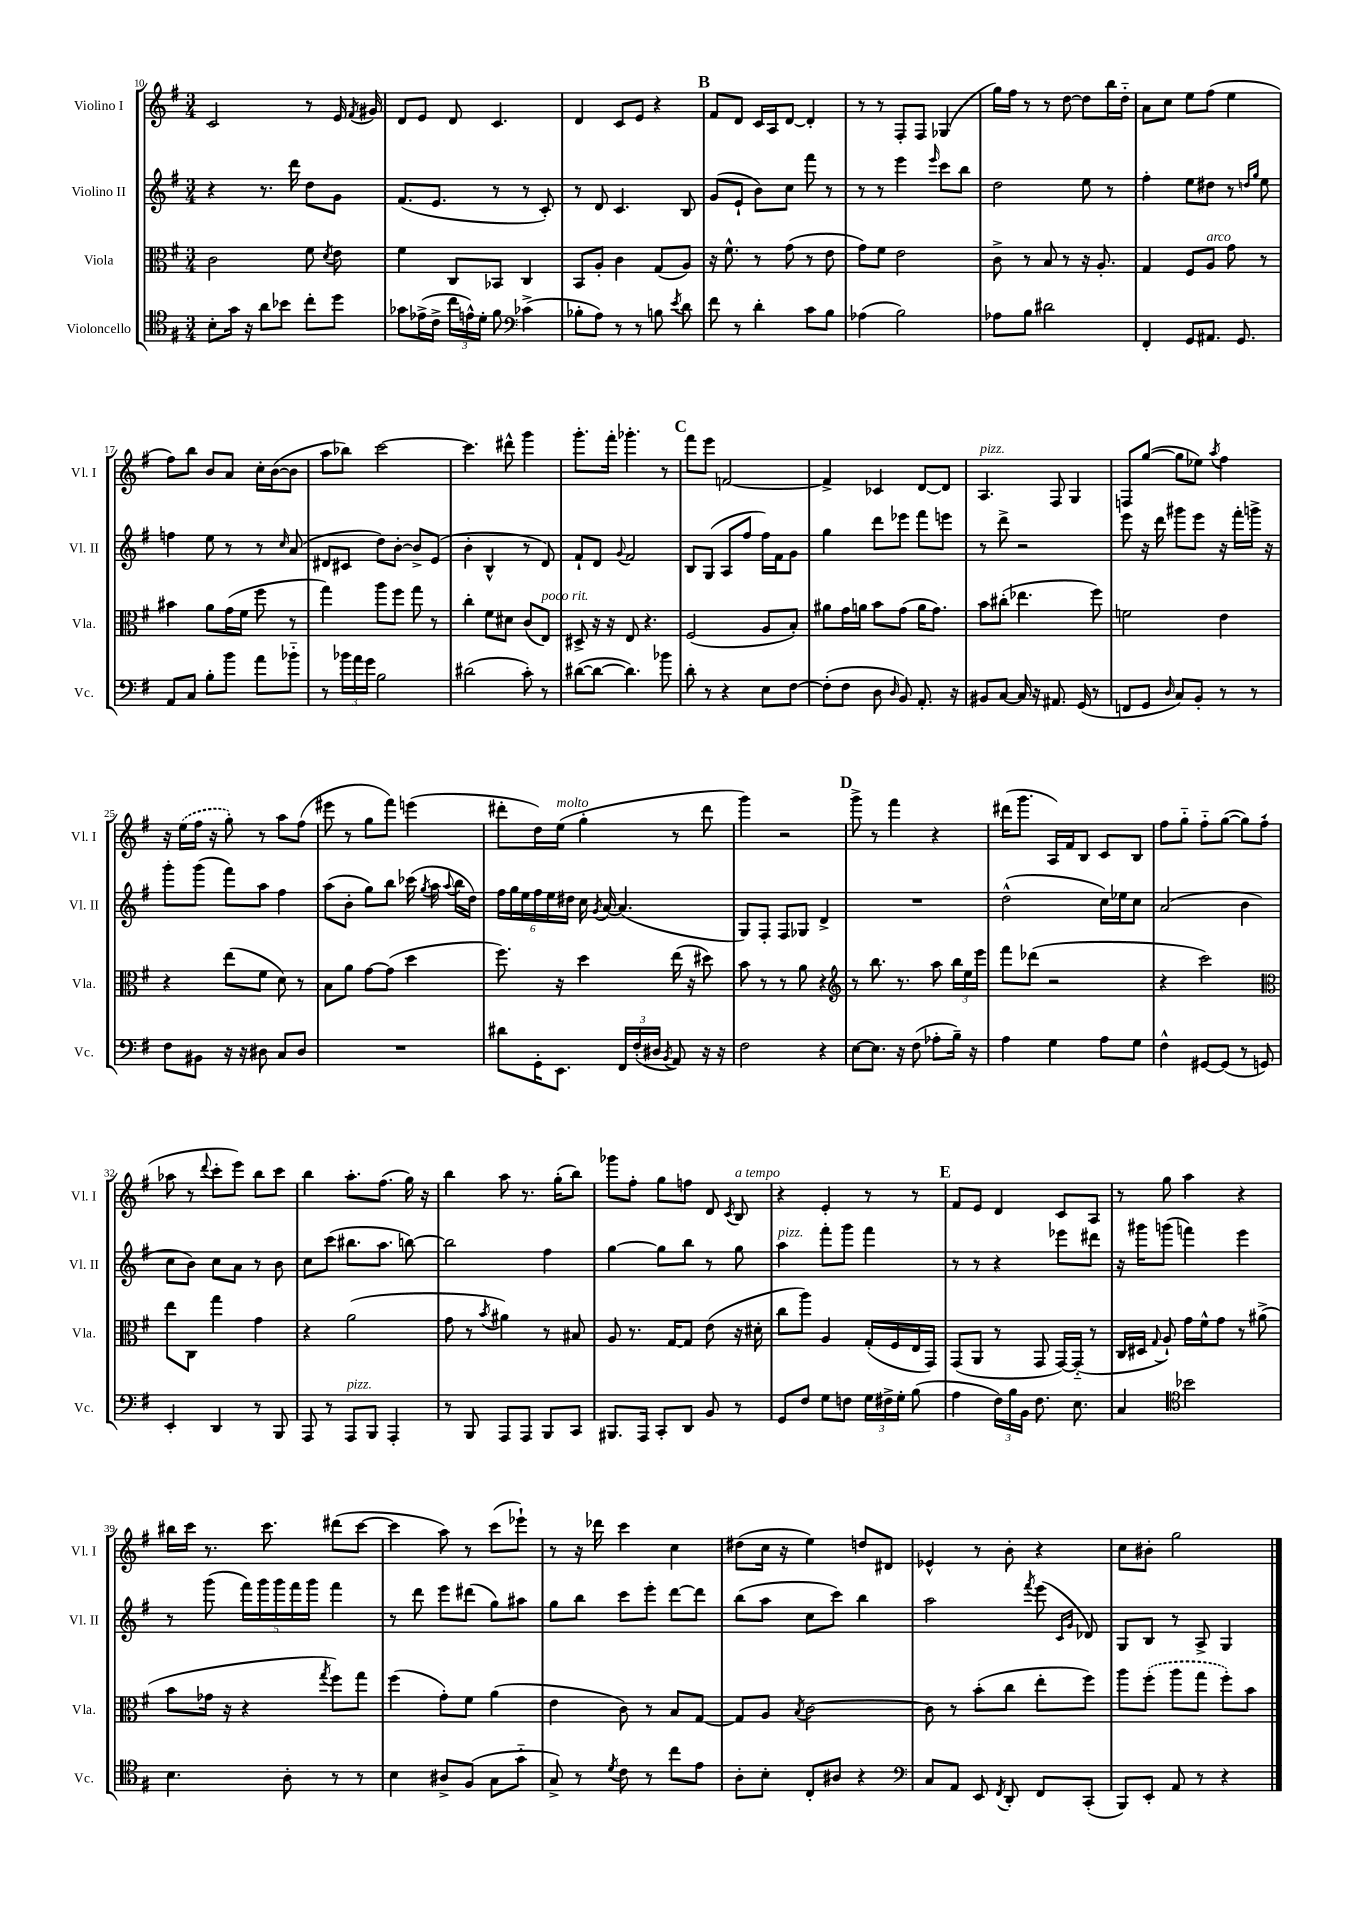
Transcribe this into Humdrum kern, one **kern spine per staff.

**kern	**kern	**kern	**kern
*part4	*part3	*part2	*part1
*staff4	*staff3	*staff2	*staff1
*I"Violoncello	*I"Viola	*I"Violino II	*I"Violino I
*I'Vc.	*I'Vla.	*I'Vl. II	*I'Vl. I
*clefC4	*clefC3	*clefG2	*clefG2
*k[f#]	*k[f#]	*k[f#]	*k[f#]
*M3/4	*M3/4	*M3/4	*M3/4
=10	=10	=10	=10
8B'\L	2c\	4r	2c/
16g\Jk	.	.	.
16r	.	.	.
8a\L	.	8.r	.
8b-X\J	.	.	.
.	.	16ddd\	.
8cc'\L	8f#\	8dd\L	8r
.	8qd/	.	.
8dd\J	8e\	8g\J	16e/
.	.	.	8qf#/
.	.	.	16g#X/
=11	=11	=11	=11
8g-X\L	4f#\	(8.f#/L	8d/L
(16e-X^\L	.	.	8e/J
16c^\JJ	.	8.e/J	.
24cc\LL	8C/L	.	8d/
24en^^\)	.	.	.
24d'\JJ	.	.	.
8f#\	8BB-X/J	8r	4.c/
*clefF4	*	*	*
(4c-X^\	4C/	8r	.
.	.	8c'/)	.
=12	=12	=12	=12
8B-X'\L	8BB/L	8r	4d/
8A\J)	8A'/J	8d/	.
8r	4c\	4.c/	8c/L
8r	.	.	8e/J
8Bn\	(8G/L	.	4r
8qe/	.	.	.
8d\	8A/J)	8B/	.
!!LO:REH:place=s1:t=B
=13	=13	=13	=13
8f#\	16r	(8g/L	8f#/L
.	8.f#^^\	.	.
8r	.	8e`/J	8d/J
4d'\	8r	8b\L)	16c/LL
.	.	.	16A/J
.	(8g\	8cc\J	[8d/J
8c\L	8r	8fff#\	4d'/]
8B\J	8e\	8r	.
=14	=14	=14	=14
(4A-X\	8g\L)	8r	8r
.	8f#\J	8r	8r
2B\)	2e\	4eee\	8F#'/L
.	.	.	8F#/J
.	.	16qqeee/	.
.	.	8ccc\L	(4G-X/
.	.	8bb\J	.
=15	=15	=15	=15
8A-X\L	8c^\	2dd\	16gg\LL)
.	.	.	16ff#\JJ
8B\J	8r	.	8r
2d#X\	8B/	.	8r
.	8r	.	[8dd\
.	16r	8ee\	8dd\L]
.	8.A'/	.	.
.	.	8r	16bb\L
.	.	.	16dd\JJ
=16	=16	=16	=16
4FF#'/	4G/	4ff#'\	8a\L
.	.	.	8cc\J
8GG/L	8F#/L	8ee\L	8ee\L
!	!LO:TX:a:i:t=arco	!	!
8.AA#X/J	8A/J	8dd#X\J	(8ff#\J
.	8g\	8r	4ee\
8.GG/	.	.	.
.	.	16qqddn/LL	.
.	.	16qqgg/JJ	.
.	8r	8ee\	.
!!LO:LB:g=z
=17	=17	=17	=17
8AA/L	4b#X\	4ffn\	8ff#\L)
8C/J	.	.	8bb\J
8B'\L	8a\L	8ee\	8b/L
8b\J	(16g\L	8r	8a/J
.	16f#\JJ	.	.
8a\L	8ff#\	8r	16cc'\LL
.	.	.	([16b\J
.	.	16qqcc/	.
8b-X\J	8r	(8a/	8b\J]
=18	=18	=18	=18
8r	4gg\)	8d#X/L	8aa\L
24b-X\LL	.	8c#X/J	8bb-X\J)
24a\	.	.	.
24g\JJ	.	.	.
2B\	8aa\L	8dd\L)	[2ccc\
.	8ff#\J	[8b'\J	.
.	8gg\	8b^/L]	.
.	8r	(8e/J	.
=19	=19	=19	=19
(2d#X\	4cc'\	4b'\	4.ccc\]
.	8f#\L	4B^^/	.
.	8d#X\J	.	8ddd#X^^\
8c'\)	(8c/L	8r	4ggg\
!	!LO:TX:a:i:t=poco rit.	!	!
8r	8E/J)	8d/)	.
=20	=20	=20	=20
([8d#X\L	8D#X^/	8f#`/L	8.ggg'\L
8d#\J_	16r	8d/J	.
.	16r	.	16fff#'\Jk
.	.	8qqg/	.
4.d#\])	8E/	2f#/	4.ggg-X'\
.	4.r	.	.
8b-X\	.	.	8r
!!LO:REH:place=s1:t=C
=21	=21	=21	=21
8d'\	(2F#/	8B/L	8fff#\L
8r	.	(8G/J	8eee\J
4r	.	8A/L	[2fn/
.	.	8ff#/J	.
8E\L	8A/L	16ff#\LL)	.
.	.	16f#\J	.
[8F#\J	8B'/J)	8g\J	.
=22	=22	=22	=22
(8F#'\L]	8a#X\L	4gg\	4f^/]
8F#\J	16g\L	.	.
.	16an\JJ	.	.
8D\	8b\L	8ddd\L	4c-X/
16qqD/	.	.	.
8BB/)	(8g\J	8eee-X\J	.
8.AA'/	16a\KL	8fff#\L	[8d/L
.	8.g\J)	.	.
.	.	8eeen\J	8d/J]
16r	.	.	.
=23	=23	=23	=23
!	!	!	!LO:TX:a:i:t=pizz.
8BB#X/L	8b\L	8r	4.A/
[8C/J	(8cc#X'\J	8ddd^\	.
16C/]	4.ee-X\	2r	.
16r	.	.	.
8.AA#X/	.	.	8F#/
.	.	.	4G/
(16GG/	.	.	.
8r	8ff#\)	.	.
=24	=24	=24	=24
8FFn/L	2fn\	8eee\	8Fn/L
8GG/J	.	16r	([8gg/J
.	.	16ddd\	.
16qqD/	.	.	.
8C/L)	.	8ggg#X\L	8gg\L]
8BB'/J	.	8eee\J	8ee-X\J)
.	.	.	8qaa/
8r	4e\	16r	4ff#\
.	.	16fff#'\LL	.
8r	.	16gggn^\JJ	.
.	.	16r	.
!!LO:LB:g=z
=25	=25	=25	=25
8F#\L	4r	8ggg'\L	16r
.	.	.	(16ee\LL
8BB#X\J	.	(8ggg\J	16ff#\JJ
.	.	.	16r
16r	(8ee\L	8fff#\L)	8gg'\)
16r	.	.	.
8D#X\	8f#\J	8aa\J	8r
8C/L	8d\)	4ff#\	8aa\L
8D#/J	8r	.	(8ff#\J
=26	=26	=26	=26
2.r	8B\L	(8aa\L	8eee#X\
.	8a\J	8b'\J	8r
.	[8g\L	8gg\L)	8gg\L
.	(8g\J]	8bb\J	8fff#\J)
.	4dd\	(16ccc-X\	(4eeen\
.	.	8qgg/	.
.	.	16aa\	.
.	.	8qqaa/	.
.	.	16bb\LL	.
.	.	16dd\JJ)	.
=27	=27	=27	=27
8d#X\L	8.ff#\)	24ff#\LL	8ddd#X'\L
.	.	24gg\	.
.	.	24ee\	.
16GG'\K	.	24ff#\	16dd\L)
.	.	24ee\	.
!	!	!	!LO:TX:a:i:t=molto
8.EE\J	16r	.	(16ee\JJ
.	.	24dd#X\JJ	.
.	4dd\	16cc\	4gg'\
.	.	8qg/	.
.	.	[16a/	.
24FF#/LL	.	(4.a/]	.
(24F#'/	.	.	.
24D#X/JJ	.	.	.
8qBB/	.	.	.
8AA/)	(16ee\	.	8r
.	16r	.	.
16r	8dd#X\)	.	8ddd#\
16r	.	.	.
=28	=28	=28	=28
2F#\	8b\	8G/L)	4ggg\)
.	8r	8F#'/J	.
.	8r	8F#/L	2r
.	8a\	8G-X/J	.
4r	4r	4d^/	.
!!LO:REH:place=s1:t=D
=29	=29	=29	=29
*	*clefG2	*	*
[8E\L	8r	2.r	8ggg^\
8.E\J]	8.bb\	.	8r
.	.	.	4fff#\
16r	8.r	.	.
(8F#\	.	.	.
8A-X'\L	8aa\	.	4r
16B~\Jk)	24bb\LL	.	.
.	24ee\	.	.
16r	.	.	.
.	24eee\JJ	.	.
=30	=30	=30	=30
4A\	8fff#\L	(2dd^^\	(16ddd#X\KL
.	.	.	8.ggg\J
.	(8ddd-X\J	.	.
4G\	2r	.	16A/LL)
.	.	.	16f#/J
.	.	.	8B/J
8A\L	.	16cc\LL)	8c/L
.	.	16ee-X\J	.
8G\J	.	8cc\J	8B/J
=31	=31	=31	=31
4F#^^\	4r	(2a/	8ff#\L
.	.	.	8gg\J
[8GG#X/L	2ccc\)	.	8ff#\L
(8GG#/J]	.	.	([8gg\J
8r	.	4b\	8gg\L])
8GGn/)	.	.	(8ff#'\J
!!LO:LB:g=z
=32	=32	=32	=32
*	*clefC3	*	*
4EE'/	8ee\L	8cc\L	8aa-X\
.	8C\J	8b\J)	8r
.	.	.	8qqddd/
4DD/	4gg\	8cc\L	8ccc'\L
.	.	8a\J	8eee\J)
8r	4g\	8r	8bb\L
8BBB/	.	8b\	8ccc\J
=33	=33	=33	=33
8AAA/	4r	8cc\L	4bb\
8r	.	(8ccc\J	.
!LO:TX:a:i:t=pizz.	!	!	!
8AAA/L	(2a\	8.bb#X\L	8.aa'\L
8BBB/J	.	.	.
.	.	8.aa\J	(8.ff#\J
4AAA'/	.	.	.
.	.	[8bbn\)	16gg\)
.	.	.	16r
=34	=34	=34	=34
8r	8g\	2bb\]	4bb\
8BBB/	8r	.	.
.	8qb/	.	.
8AAA/L	4a#X\)	.	8aa\
8AAA/J	.	.	8.r
8BBB/L	8r	4ff#\	.
.	.	.	(16gg'\KL
8CC/J	8B#X/	.	8bb\J)
=35	=35	=35	=35
8.BBB#X/L	8A/	[4gg\	8ggg-X\L
.	8.r	.	8ff#'\J
16AAA/Jk	.	.	.
8CC'/L	.	8gg\L]	8gg\L
.	[16G/KL	.	.
8DD/J	8G/J]	8bb\J	8ffn\J
8BB/	(8e\	8r	8d/
.	.	.	8qc/
!	!	!	!LO:TX:a:i:t=a tempo
8r	16r	8gg\	8B/
.	16d#X'\	.	.
=36	=36	=36	=36
!	!	!LO:TX:a:i:t=pizz.	!
8GG/L	8cc\L	4aa\	4r
8F#/J	8aa\J)	.	.
8G\L	4A/	8fff#'\L	4e'/
8Fn\J	.	8ggg\J	.
24G\LL	(16G'/LL	4fff#\	8r
24F#X^\	.	.	.
.	16F#/	.	.
24G'\JJ	.	.	.
(8B\	16E/	.	8r
.	16GG/JJ)	.	.
!!LO:REH:place=s1:t=E
=37	=37	=37	=37
4A\	(8GG/L	8r	8f#/L
.	8AA/J	8r	8e/J
24F#\LL)	8r	4r	4d/
24B\	.	.	.
24BB\JJ	.	.	.
8.F#\	8GG/	.	.
.	[16GG/LL)	8eee-X\L	8c/L
8.E\	(16GG/JJ]	.	.
.	8r	8ddd#X\J	8A/J
=38	=38	=38	=38
4C/	16C/LL	16r	8r
.	16D#X/JJ	16ggg#X\KL	.
.	8qqG/	.	.
.	8A`/)	(8gggn\J	8gg\
*clefC4	*	*	*
2b-X\	16g\LL	4fffn\)	4aa\
.	16f#^^\J	.	.
.	8g\J	.	.
.	8r	4eee\	4r
.	(8a#X^\	.	.
!!LO:LB:g=z
=39	=39	=39	=39
4.B\	8b\L	8r	16bb#X\LL
.	.	.	16ccc\JJ
.	16g-X\Jk	(8ggg\	8.r
.	16r	.	.
.	4r	20fff#\LL)	.
.	.	20ggg\	.
.	.	.	8.ccc\
.	.	20ggg\	.
8A'\	.	.	.
.	.	20fff#\	.
.	.	20ggg\JJ	.
.	8qgg/	.	.
8r	8ff#\L)	4fff#\	(8ddd#X\L
8r	8gg\J	.	[8ccc\J
=40	=40	=40	=40
4B\	(4ff#\	8r	4ccc\]
.	.	8ddd\	.
8A#X^/L	8g'\L)	8eee\L	8aa\)
(8F#/J	8f#\J	(8ddd#X\J	8r
8G\L	(4a\	8gg\L)	(8ccc\L
8g\J	.	8aa#X\J	8eee-X`\J)
=41	=41	=41	=41
8G^/)	4e\	8gg\L	8r
8r	.	8bb\J	16r
.	.	.	16ddd-X\
8qd/	.	.	.
8c\	8c\)	8ccc\L	4ccc\
8r	8r	8eee'\J	.
8cc\L	8B/L	[8ddd\L	4cc\
8e\J	[8G/J	8ddd\J]	.
=42	=42	=42	=42
8A'\L	8G/L]	(8bb\L	(8dd#X\L
8B'\J	8A/J	8aa\J	16cc\Jk
.	.	.	16r
.	8qB/	.	.
8C'/L	[2c\	8cc\L	4ee\)
8A#X/J	.	8ccc\J)	.
4r	.	4bb\	8ddn/L
.	.	.	8d#X/J
=43	=43	=43	=43
*clefF4	*	*	*
8C/L	8c\]	2aa\	4e-X^^/
8AA/J	8r	.	.
8EE/	(8b'\L	.	8r
8qFF#/	.	.	.
8DD'/	8cc\J	.	8b'\
.	.	8qfff#/	.
8FF#/L	8ee'\L	(8eee\	4r
.	.	16qqc/LL	.
.	.	16qqg/JJ	.
(8CC'/J	8ff#\J)	8d-X/)	.
=44	=44	=44	=44
8BBB/L)	8aa\L	8G/L	8cc\L
8EE'/J	(8ff#'\J	8B/J	8b#X'\J
8AA/	8aa\L	8r	2gg\
8r	8gg\J	8A^/	.
4r	8ff#'\L)	4G/	.
.	8b\J	.	.
==	==	==	==
*-	*-	*-	*-
